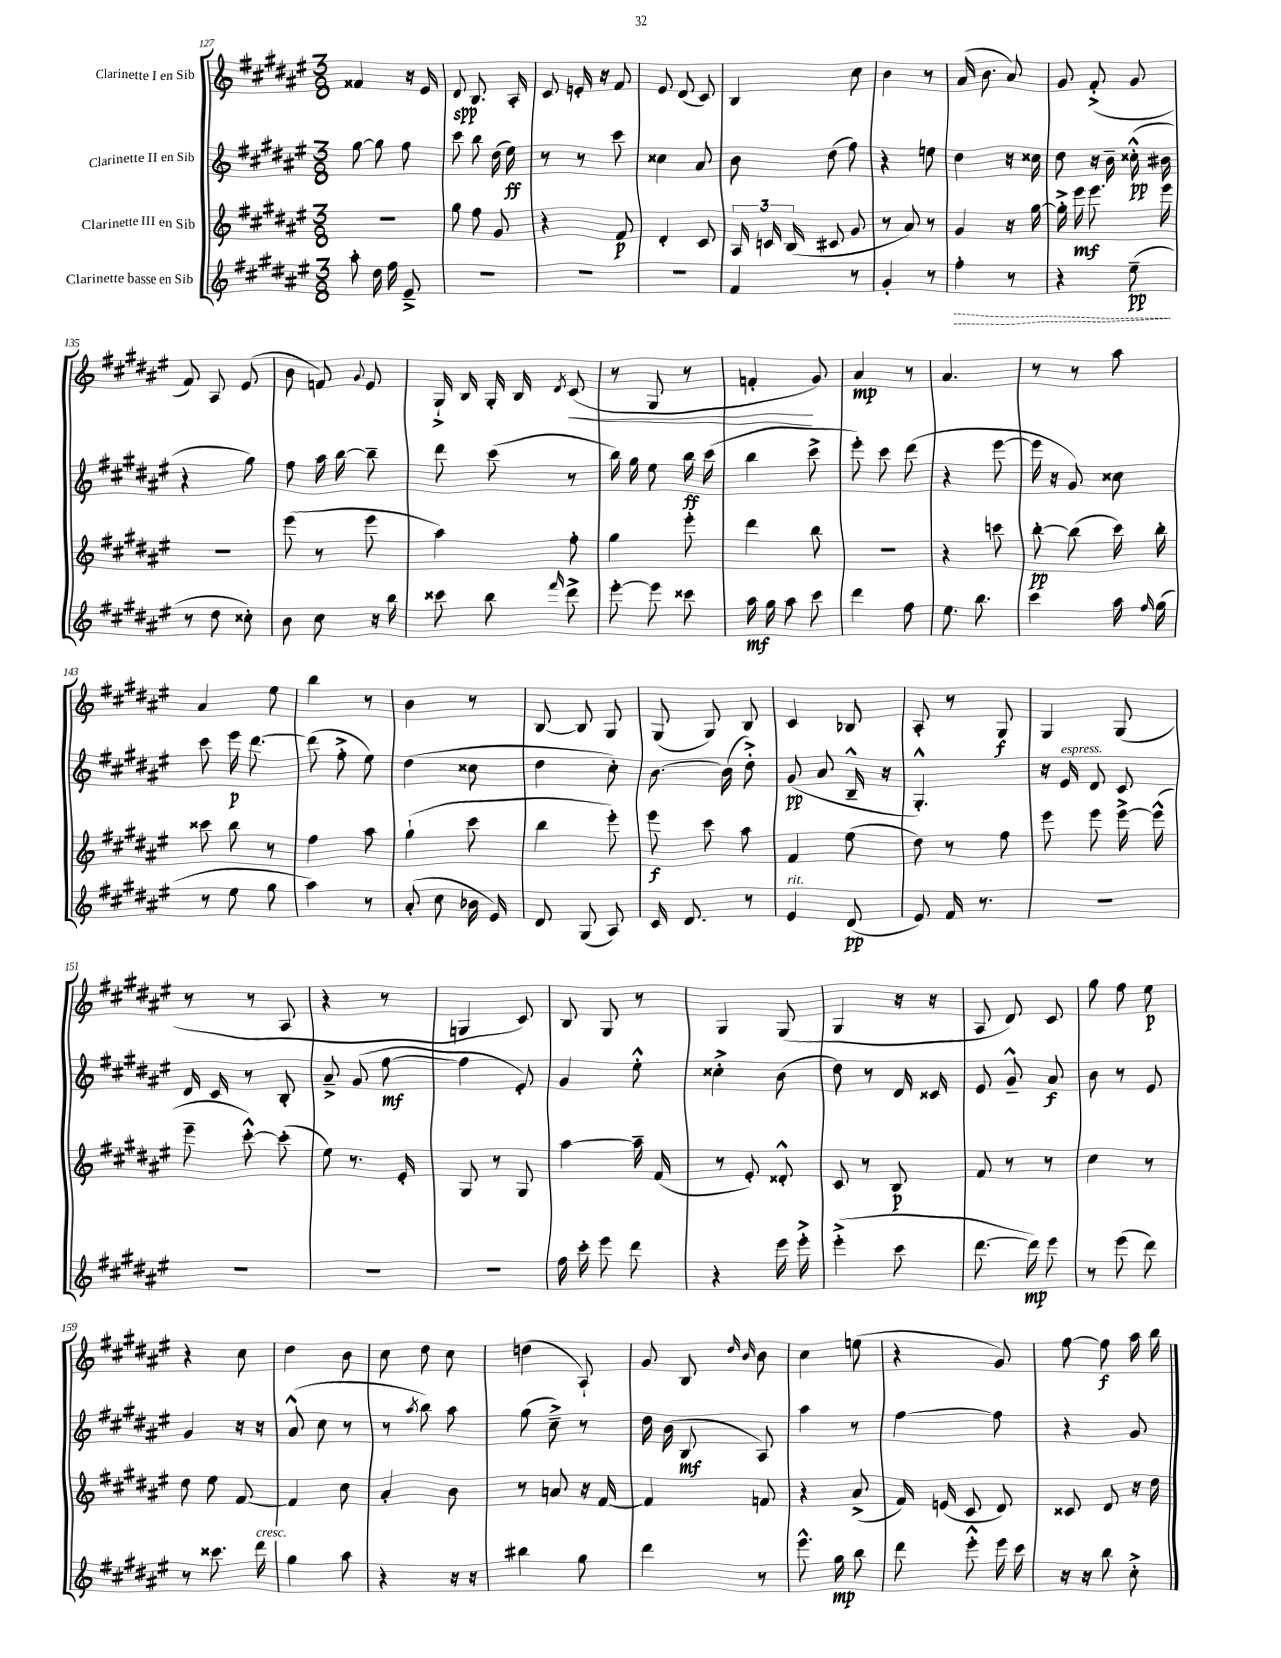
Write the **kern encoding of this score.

**kern	**kern	**kern	**kern
*staff4	*staff3	*staff2	*staff1
*clefG2	*clefG2	*clefG2	*clefG2
*k[f#c#g#d#a#e#]	*k[f#c#g#d#a#e#]	*k[f#c#g#d#a#e#]	*k[f#c#g#d#a#e#]
*M3/8	*M3/8	*M3/8	*M3/8
8aa#'	4.r	[8gg#	4f##
16dd#	.	8gg#]	.
16ff#	.	.	.
8e#~^	.	8ff#	16r
.	.	.	16e#
=	=	=	=
4.r	8gg#	8ccc#	8d#
.	8ff#	8bb	8.B
.	8g#	(16dd#	.
.	.	16ee#)	16A#'
=	=	=	=
4.r	4r	8r	8c#
.	.	8r	16e'
.	.	.	16r
.	8f#	8ccc#	8f#
=	=	=	=
4.r	4d#'	4cc##	8e#
.	.	.	(8d#
.	8c#	8a#	8c#)
=	=	=	=
4f#	24A#	8b	4B
.	24c	.	.
.	(24B	.	.
.	8c#	(8dd#	.
8r	8g#	8ff#)	8cc#
=	=	=	=
4g#'	8r	4r	4b
.	8a#)	.	.
8r	8r	8ee	8r
=	=	=	=
4ff#'	4g#	4dd#	(16a#
.	.	.	8.b
8r	16r	16r	8a#)
.	[16gg#	16cc##	.
=	=	=	=
4r	16gg#'^]	8dd#	8g#
.	16eee#	.	.
.	8.eee#	16r	(8f#'^
.	.	16b~	.
(8ee#~	.	(16cc##'^^	8g#
.	16eee#	16b#	.
=	=	=	=
8r	4.r	4r	8f#)
8dd#	.	.	8A#
8cc##')	.	8gg#)	(8e#
=	=	=	=
8b	(8eee#	8ff#	8b
8cc#	8r	16aa#	8f)
.	.	[16bb	.
.	.	.	8qqg#
16r	8eee#	8bb~]	8e#
16bb	.	.	.
=	=	=	=
8ccc##	4aa#)	8ddd#	16G#`^
.	.	.	16B
8bb	.	(8ccc#	16G#'
.	.	.	16B
16qqfff#	.	.	8qd#
8ddd#^	8ff#'	8r	(8c#
=	=	=	=
[8eee#'	4gg#	16bb)	8r
.	.	16gg#	.
8eee#]	.	8ee#	8G#
8ccc##	8eee#'	16bb	8r
.	.	(16ccc#	.
=	=	=	=
16aa#	4ddd#	4bb	4f'
16gg#	.	.	.
8aa#	.	.	.
8ccc#	8bb	8ccc#^	8g#)
=	=	=	=
4ddd#	4.r	8eee#')	4a#
.	.	8ccc#	.
8ff#	.	(8ddd#	8r
=	=	=	=
8.ee#	4r	4r	4.a#
8.bb	.	.	.
.	8ccc	[8eee#	.
=	=	=	=
4ccc#	[8bb'	16eee#]	8r
.	.	16r	.
.	(8bb]	8g#)	8r
16aa#	16ccc#)	8cc##	8aa#
16qqff#	.	.	.
(16gg#	16bb'	.	.
=	=	=	=
8r	8ccc##	8ccc#	4a#
8ee#	8bb	16eee#	.
.	.	[8.ddd#	.
8gg#	8r	.	8ee#
=	=	=	=
4aa#)	4ff#	(8ddd#]	4bb
.	.	8ff#'^	.
8r	8aa#	8ee#)	8r
=	=	=	=
(8a#'	(4gg#`	(4dd#	4b
8cc#	.	.	.
16b-	8ccc#	8cc##	8r
16e#)	.	.	.
=	=	=	=
8d#	4bb	4dd#	[8B
(8G#	.	.	8B]
8A#)	8eee#')	8cc#')	8G#
=	=	=	=
16c#	8eee#	[8.b	(8G#
8.d#	.	.	.
.	8ccc#	.	8G#)
.	.	(16b]	.
8r	8aa#	8dd#'^)	8B
=	=	=	=
4e#	4f#	(8g#	4c#
.	.	8a#	.
(8d#	(8ee#	16B~^^	8B-
.	.	16r	.
=	=	=	=
8e#)	8dd#)	4.G#'^^)	8A#'
16f#	8r	.	8r
8.r	.	.	.
.	8ff#	.	8G#
=	=	=	=
4.r	8eee#	16r	4G#
.	.	16e#	.
.	8eee#	8d#	.
.	[16eee#^	8c#	(8G#
.	(16eee#^^]	.	.
=	=	=	=
4.r	8eee#~	16d#	8r
.	.	16c#	.
.	[8ccc#'^^)	8r	8r
.	(8ccc#']	8B'	8A#
=	=	=	=
4.r	8ee#)	8a#~^	4r
.	8.r	(8g#	.
.	.	[8ff#	8r
.	16e#'	.	.
=	=	=	=
4.r	8G#	4ff#]	4G
.	8r	.	.
.	8G#	8e#')	8c#)
=	=	=	=
16ff#	[4aa#	4g#	8B
16ccc#'	.	.	.
8eee#	.	.	8G#
8ddd#	16aa#~]	8ee#'^^	8r
.	(16f#	.	.
=	=	=	=
4r	8r	4cc##'^	4G#
.	8e#')	.	.
16eee#	8d##'^^	(8b	(8G#
16eee#'^	.	.	.
=	=	=	=
(4eee#'^	8c#	8dd#)	4G#
.	8r	8r	.
8ccc#	8B	16d#	16r
.	.	16c##	16r
=	=	=	=
[8.ddd#	8f#	8e#	8A#
.	8r	8g#~^^	8d#)
16ddd#])	.	.	.
8eee#	8r	8a#	8c#
=	=	=	=
8r	4cc#	8b	8gg#
(8eee#	.	8r	8ff#
8ddd#)	8r	8e#	8ee#
=	=	=	=
8r	8dd#	4g#	4r
8.ccc##	8ee#	.	.
.	[8f#	16r	8cc#
16ddd#	.	16r	.
=	=	=	=
4gg#	4f#]	(8a#^^	4dd#
.	.	8cc#	.
8aa#	8cc#	8r	8b
=	=	=	=
4r	4a#'	8r	8cc#
.	.	8qaa#	.
.	.	8bb)	8dd#
16r	8b	8aa#	8cc#
16r	.	.	.
=	=	=	=
4bb#	8r	(8gg#	(4dd
.	8a	8cc#~^)	.
8gg#	16r	8r	8A#`)
.	[16f#	.	.
=	=	=	=
4ddd#	4f#]	16dd#	8g#
.	.	(16b	.
.	.	8B	8B
.	.	.	16qqdd#
.	.	.	16qqb
8r	8f	8A#)	8b
=	=	=	=
8.eee#^^	4r	4aa#	4cc#
16gg#	.	.	.
8bb	(8a#^	8r	(8ee
=	=	=	=
8ddd#	16f#)	[4ff#	4r
.	(16e	.	.
8eee#'^^	8c#	.	.
16eee#	8d#)	8ff#]	8g#)
16ccc#	.	.	.
=	=	=	=
16r	8c##	4r	[8ff#
16r	.	.	.
8bb	8d#	.	8ff#]
8cc#'^	16r	8g#	16aa#
.	16dd#	.	16bb
==	==	==	==
*-	*-	*-	*-
